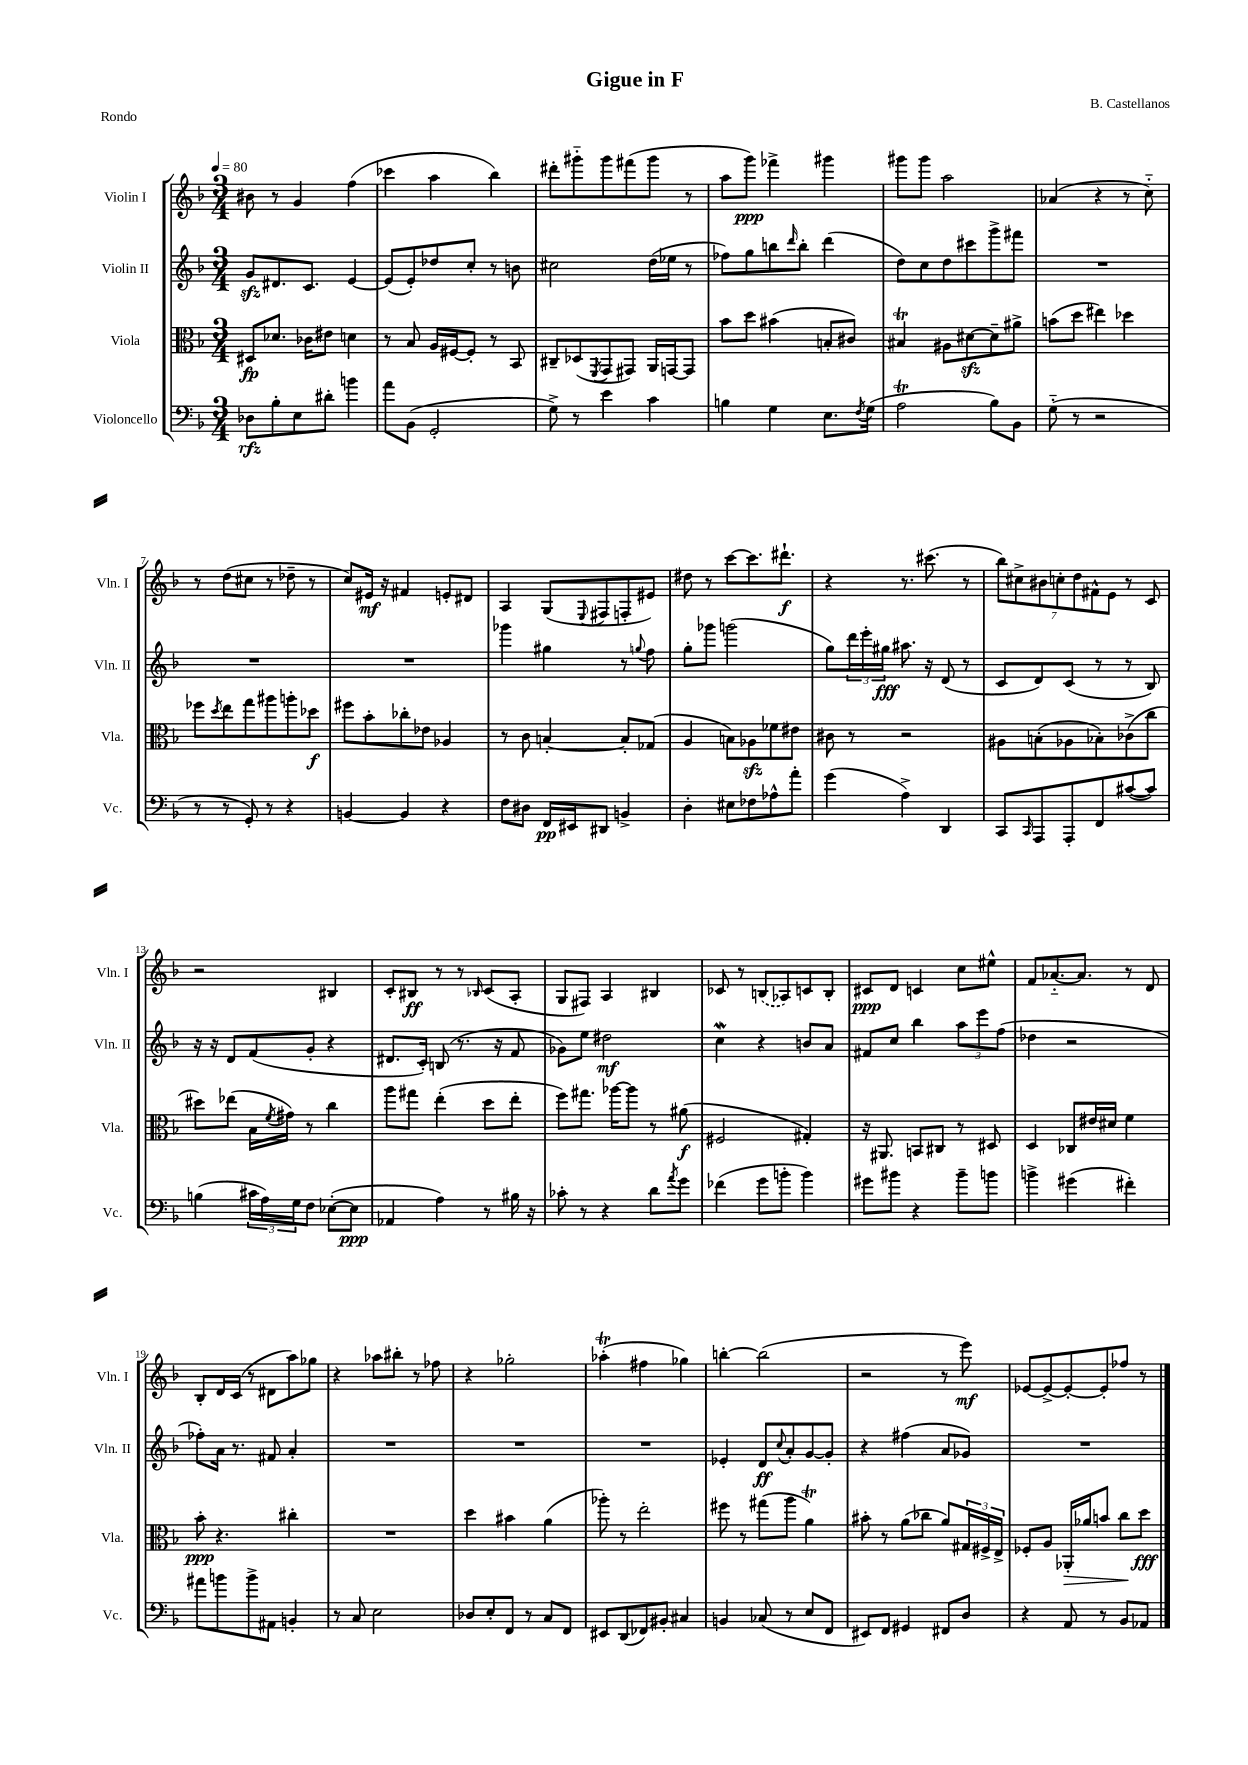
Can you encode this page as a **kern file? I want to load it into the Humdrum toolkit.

**kern	**dynam	**kern	**dynam	**kern	**dynam	**kern	**dynam
*part4	*part4	*part3	*part3	*part2	*part2	*part1	*part1
*staff4	*staff4	*staff3	*staff3	*staff2	*staff2	*staff1	*staff1
*I"Violoncello	*	*I"Viola	*	*I"Violin II	*	*I"Violin I	*
*I'Vc.	*	*I'Vla.	*	*I'Vln. II	*	*I'Vln. I	*
*clefF4	*	*clefC3	*	*clefG2	*	*clefG2	*
*k[b-]	*	*k[b-]	*	*k[b-]	*	*k[b-]	*
*M3/4	*	*M3/4	*	*M3/4	*	*M3/4	*
*MM80	*	*MM80	*	*MM80	*	*MM80	*
=1	=1	=1	=1	=1	=1	=1	=1
8D-X\L	rfz	8D#X/L	fp	8gzz/L	.	8b#X\	.
8B-'\	.	8.d-X/J	.	8.d#X/	.	8r	.
8E\	.	.	.	.	.	4g/	.
.	.	16c-X\KL	.	8.c/J	.	.	.
8d#X'\J	.	8e#X\J	.	.	.	.	.
4bn\	.	4dn\	.	[4e/	.	(4ff\	.
=2	=2	=2	=2	=2	=2	=2	=2
8a\L	.	8r	.	(8e/L]	.	4ccc-X\	.
(8BB-\J	.	8B-/	.	8e'/)	.	.	.
2GG'/	.	16A/LL	.	8dd-X/	.	4aa\	.
.	.	[16F#X/J	.	.	.	.	.
.	.	8F#'/J]	.	8cc'/J	.	.	.
.	.	8r	.	8r	.	4bb-\)	.
.	.	8BB-/	.	8bn\	.	.	.
=3	=3	=3	=3	=3	=3	=3	=3
8G^\)	.	8C#X~/L	.	2cc#X\	.	8ddd#X'\L	.
8r	.	(8D-X/	.	.	.	8ggg#X\	.
.	.	8qFF/	.	.	.	.	.
4e\	.	8GG/	.	.	.	8ggg#\	.
.	.	8GG#X/J)	.	.	.	(8fff#X\	.
4c\	.	16AA/LL	.	(16dd\LL	.	8ggg#\J	.
.	.	[16GGn/J	.	16ee-X\JJ	.	.	.
.	.	8GG/J]	.	8r	.	8r	.
=4	=4	=4	=4	=4	=4	=4	=4
4Bn\	.	8b-\L	.	8ff-X\L)	.	8aa\L	.
.	.	8dd\J	.	8gg\	.	8ggg\J)	ppp
4G\	.	(4b#X\	.	8bbn\	.	4fff-X^\	.
.	.	.	.	16qqddd/	.	.	.
.	.	.	.	8bb'\J	.	.	.
8.E\L	.	8Bn'/L	.	(4ddd\	.	4ggg#X\	.
.	.	8c#X/J)	.	.	.	.	.
8qF/	.	.	.	.	.	.	.
(16G\Jk	.	.	.	.	.	.	.
=5	=5	=5	=5	=5	=5	=5	=5
2At\	.	4B#Xt/	.	8dd\L)	.	8ggg#X\L	.
.	.	.	.	8cc\	.	8ggg#\J	.
.	.	8A#X\L	.	8dd\	.	2aa\	.
.	.	[8d#Xzz\	.	8ccc#X\	.	.	.
8B-\L)	.	8d#~\]	.	8ggg^\	.	.	.
8BB-\J	.	8a#X^\J	.	8fff#X\J	.	.	.
=6	=6	=6	=6	=6	=6	=6	=6
(8G\	.	(8bn\L	.	2.r	.	(4a-X/	.
8r	.	8dd\J	.	.	.	.	.
2r	.	4ee#X\)	.	.	.	4r	.
.	.	4dd-X\	.	.	.	8r	.
.	.	.	.	.	.	8cc\)	.
!!LO:LB:g=z
=7	=7	=7	=7	=7	=7	=7	=7
8r	.	8ff-X\L	.	2.r	.	8r	.
.	.	8qdd/	.	.	.	.	.
8r	.	8ee\	.	.	.	(8dd\L	.
8GG'/)	.	8gg\	.	.	.	8cc#X\J	.
8r	.	8aa#X\	.	.	.	8r	.
4r	.	8aan'\	.	.	.	8dd-X~\	.
.	.	8dd-X\J	f	.	.	8r	.
=8	=8	=8	=8	=8	=8	=8	=8
[4BBn/	.	8ff#X\L	.	2.r	.	8cc/L)	.
.	.	8b-'\	.	.	.	16e#X/Jk	mf
.	.	.	.	.	.	16r	.
4BB/]	.	8cc-X'\	.	.	.	4f#X/	.
.	.	8e-X\J	.	.	.	.	.
4r	.	4A-X/	.	.	.	8en'/L	.
.	.	.	.	.	.	8d#X/J	.
=9	=9	=9	=9	=9	=9	=9	=9
8F\L	.	8r	.	4ggg-X\	.	4A/	.
8D#X\J	.	8c\	.	.	.	.	.
16FF/LL	pp	[4Bn'/	.	4gg#X\	.	(8G/L	.
16EE#X/J	.	.	.	.	.	.	.
.	.	.	.	.	.	8qqE/	.
8DD#X/J	.	.	.	.	.	8F#X/	.
4BBn^/	.	8B'/L]	.	8r	.	8Fn'/	.
.	.	.	.	8qqggn/	.	.	.
.	.	(8G-X/J	.	8ff\	.	8e#X/J)	.
=10	=10	=10	=10	=10	=10	=10	=10
4D'\	.	4A/	.	8gg'\L	.	8dd#X\	.
.	.	.	.	8ggg-X\J	.	8r	.
8E#X\L	.	8Bn\L)	.	(2gggn\	.	[8ccc\L	.
8F-X\	.	8A-Xzz\	.	.	.	8.ccc\]	.
8A-X^^\	.	8f-X\	.	.	.	.	.
.	.	.	.	.	.	8.ddd#X`\J	f
8a'\J	.	8e#X\J	.	.	.	.	.
=11	=11	=11	=11	=11	=11	=11	=11
(4g\	.	8c#X\	.	8gg\L)	.	4r	.
.	.	8r	.	24ddd\L	.	.	.
.	.	.	.	24eee'\	.	.	.
.	.	.	.	24gg#X\JJ	fff	.	.
4A^\)	.	2r	.	8.aa#X\	.	8.r	.
.	.	.	.	16r	.	(8.ccc#X\	.
4DD/	.	.	.	(8d/	.	.	.
.	.	.	.	8r	.	8r	.
=12	=12	=12	=12	=12	=12	=12	=12
8CC/L	.	8A#X\L	.	8c/L	.	14bb-\L)	.
.	.	.	.	.	.	14cc#X^\	.
16qqCC/	.	.	.	.	.	.	.
8AAA/	.	(8Bn'\	.	8d/)	.	.	.
.	.	.	.	.	.	14b#X\	.
.	.	.	.	.	.	14ccn'\	.
8AAA'/	.	8A-X\	.	(8c/J	.	.	.
.	.	.	.	.	.	14dd\	.
.	.	.	.	.	.	14f#X^^\	.
8FF/	.	8B-X'\)	.	8r	.	.	.
.	.	.	.	.	.	14e\J	.
([8c#X/	.	(8c-X^\	.	8r	.	8r	.
8c#/J])	.	8cc\J	.	8B-/)	.	8c/	.
!!LO:LB:g=z
=13	=13	=13	=13	=13	=13	=13	=13
(4Bn\	.	8dd#X\L)	.	16r	.	2r	.
.	.	.	.	16r	.	.	.
.	.	(8ee-X\J	.	8d/L	.	.	.
24c#X\LL	.	16B-\LL	.	(8f/	.	.	.
24A\)	.	.	.	.	.	.	.
.	.	8qf/	.	.	.	.	.
.	.	16g#X\JJ)	.	.	.	.	.
24G\J	.	.	.	.	.	.	.
8F\J	.	8r	.	8g'/J	.	.	.
([8E-X'\L	.	4cc\	.	4r	.	4B#X/	.
8E-\J]	ppp	.	.	.	.	.	.
=14	=14	=14	=14	=14	=14	=14	=14
4AA-X/	.	8aa\L	.	8.d#X/L	.	8c'/L	.
.	.	8gg#X\J	.	.	.	8B#X/J	ff
.	.	.	.	16c'/Jk)	.	.	.
4A\)	.	(4ee'\	.	(8Bn/	.	8r	.
.	.	.	.	8.r	.	8r	.
.	.	.	.	.	.	16qqB-X/	.
8r	.	8dd\L	.	.	.	(8c/L	.
.	.	.	.	16r	.	.	.
16B#X\	.	8ee'\J	.	8f/	.	8A'/J	.
16r	.	.	.	.	.	.	.
=15	=15	=15	=15	=15	=15	=15	=15
8c-X'\	.	8ff\L)	.	8g-X\L)	.	8G/L	.
8r	.	8.gg#X\J	.	8ee\J	.	8F#X/J)	.
4r	.	.	.	2dd#X\	mf	4A/	.
.	.	[16aa-X\KL	.	.	.	.	.
.	.	8aa-\J]	.	.	.	.	.
8d\L	.	8r	.	.	.	4B#X/	.
8qa/	.	.	.	.	.	.	.
8g\J	.	(8a#X\	f	.	.	.	.
=16	=16	=16	=16	=16	=16	=16	=16
(4f-X\	.	2F#X/	.	4ccW\	.	8c-X/	.
.	.	.	.	.	.	8r	.
8g\L	.	.	.	4r	.	(8Bn/L	.
8bn'\J	.	.	.	.	.	8A-X/)	.
4b\)	.	4G#X'/)	.	8bn/L	.	8cn/	.
.	.	.	.	8a/J	.	8B'/J	.
=17	=17	=17	=17	=17	=17	=17	=17
8g#X\L	.	16r	.	8f#X/L	.	8c#X/L	ppp
.	.	8.AA#X/	.	.	.	.	.
8b#X\J	.	.	.	8cc/J	.	8d/J	.
4r	.	8BBn/L	.	4bb-\	.	4cn/	.
.	.	8C#X/J	.	.	.	.	.
8b#~\L	.	8r	.	12aa\L	.	8cc\L	.
.	.	.	.	12eee\	.	.	.
8bn\J	.	8D#X/	.	.	.	8ee#X^^\J	.
.	.	.	.	(12ff\J	.	.	.
=18	=18	=18	=18	=18	=18	=18	=18
4bn^\	.	4D/	.	4dd-X\	.	8f/L	.
.	.	.	.	.	.	[8.a-X/	.
(4g#X\	.	8C-X/L	.	2r	.	.	.
.	.	.	.	.	.	8.a-/J]	.
.	.	16e#X/L	.	.	.	.	.
.	.	16d#X/JJ	.	.	.	.	.
4f#X'\)	.	4f\	.	.	.	8r	.
.	.	.	.	.	.	8d/	.
!!LO:LB:g=z
=19	=19	=19	=19	=19	=19	=19	=19
8a#X\L	.	8b-'\	ppp	8ff-X'\L)	.	8B-'/L	.
8bn\	.	4.r	.	16a\Jk	.	16d/L	.
.	.	.	.	8.r	.	(16c/JJ	.
8b^\	.	.	.	.	.	8r	.
8AA#X\J	.	.	.	8f#X/	.	8d#X\L	.
4BBn'/	.	4cc#X'\	.	4a'/	.	8aa\)	.
.	.	.	.	.	.	8gg-X\J	.
=20	=20	=20	=20	=20	=20	=20	=20
8r	.	2.r	.	2.r	.	4r	.
8C/	.	.	.	.	.	.	.
2E\	.	.	.	.	.	8aa-X\L	.
.	.	.	.	.	.	8bb#X'\J	.
.	.	.	.	.	.	8r	.
.	.	.	.	.	.	8ff-X\	.
=21	=21	=21	=21	=21	=21	=21	=21
8D-X/L	.	4dd\	.	2.r	.	4r	.
8E'/	.	.	.	.	.	.	.
8FF/J	.	4b#X\	.	.	.	2gg-X'\	.
8r	.	.	.	.	.	.	.
8C/L	.	(4a\	.	.	.	.	.
8FF/J	.	.	.	.	.	.	.
=22	=22	=22	=22	=22	=22	=22	=22
8EE#X/L	.	8aa-X'\)	.	2.r	.	(4aa-XT'\	.
(8DD/	.	8r	.	.	.	.	.
8FF-X/)	.	2ee'\	.	.	.	4ff#X\	.
8BB#X'/J	.	.	.	.	.	.	.
4C#X/	.	.	.	.	.	4gg-X\)	.
=23	=23	=23	=23	=23	=23	=23	=23
4BBn/	.	8ff#X\	.	4e-X'/	.	[4bbn'\	.
.	.	8r	.	.	.	.	.
(8C-X/	.	(8gg#X\L	.	8d/L	ff	(2bb\]	.
.	.	.	.	8qqcc/	.	.	.
8r	.	8aa\J	.	8a'/	.	.	.
8E/L	.	4at\)	.	[8g/	.	.	.
8FF/J	.	.	.	8g'/J]	.	.	.
=24	=24	=24	=24	=24	=24	=24	=24
8EE#X/L)	.	8b#X'\	.	4r	.	2r	.
8FF/J	.	8r	.	.	.	.	.
4GG#X/	.	(8a\L	.	(4ff#X\	.	.	.
.	.	8cc-X\J	.	.	.	.	.
8FF#X/L	.	8a/L)	.	8a/L	.	8r	.
8D/J	.	24G#X/L	.	8g-X/J)	.	8eee\)	mf
.	.	24F#X^/	.	.	.	.	.
.	.	24E^/JJ	.	.	.	.	.
=25	=25	=25	=25	=25	=25	=25	=25
4r	.	8F-X'/L	.	2.r	.	[8e-X/L	.
.	.	8A/J	.	.	.	8e-^/_	.
!	!	!	!LO:HP:b	!	!	!	!
8AA/	.	16AA-X'/LL	>	.	.	8e-'/_	.
.	.	16a-X/J	.	.	.	.	.
8r	.	8bn/J	.	.	.	8e-'/]	.
8BB-/L	.	8cc\L	.	.	.	8ff-X/J	.
8AA-X/J	.	8dd\J	] fff	.	.	8r	.
==	==	==	==	==	==	==	==
*-	*-	*-	*-	*-	*-	*-	*-
